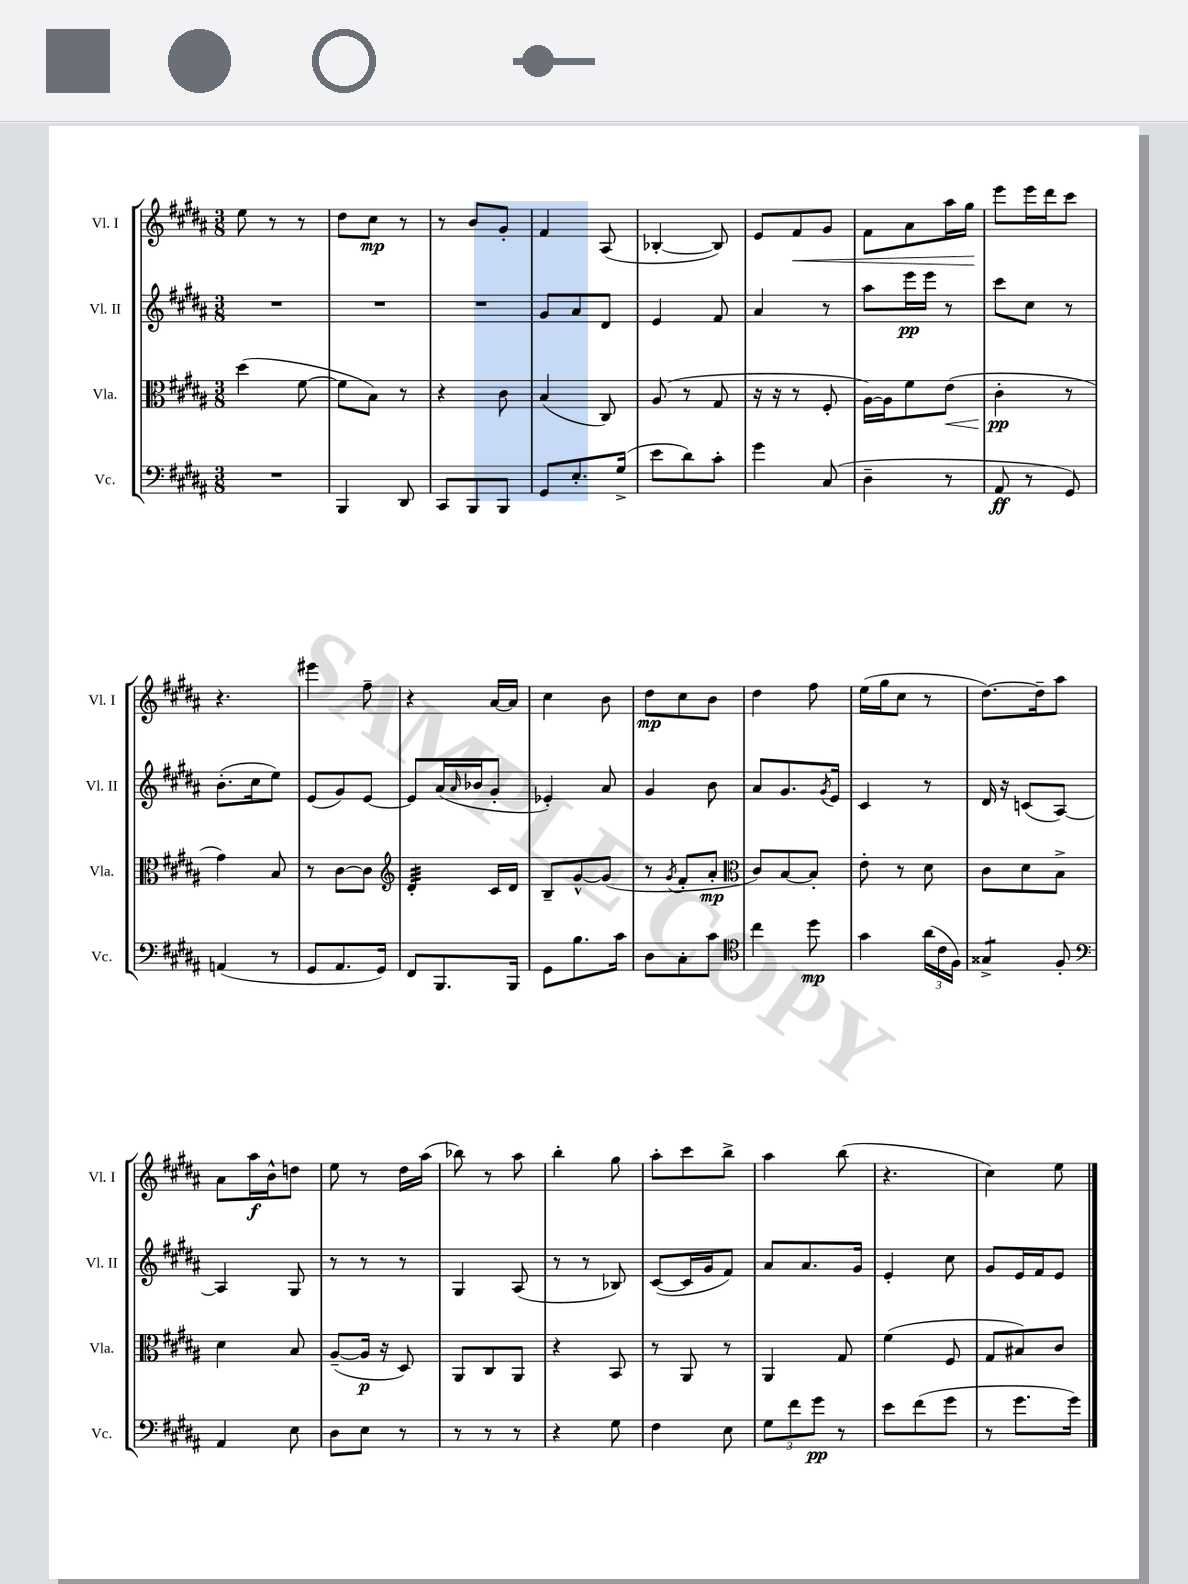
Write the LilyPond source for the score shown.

<<
\new StaffGroup <<
\new Staff = "s0" \with { instrumentName = "Vl. I" shortInstrumentName = "Vl. I" } {
    \clef treble \key b \major \numericTimeSignature \time 3/8
    e''8 r8 r8 |
    dis''8 cis''8\mp r8 |
    r8 b'8 gis'8-. |
    fis'4 ais8( |
    bes4~-. bes8) |
    e'8 fis'8\< gis'8 |
    fis'8 ais'8 ais''16 gis''16\! |
    e'''8 e'''16 dis'''16 cis'''8 |
    r4. |
    eis'''4 fis''8-- |
    r4 ais'16~ ais'16 |
    cis''4 b'8 |
    dis''8\mp cis''8 b'8 |
    dis''4 fis''8 |
    e''16( gis''16 cis''8 r8 |
    dis''8.~) dis''16-- ais''8 |
    ais'8 ais''16\f b'16-^ d''8 |
    e''8 r8 dis''16 ais''16( |
    bes''8) r8 ais''8 |
    b''4-. gis''8 |
    ais''8-. cis'''8 b''8-> |
    ais''4 b''8( |
    r4. |
    cis''4) e''8 \bar "|." |
}
\new Staff = "s1" \with { instrumentName = "Vl. II" shortInstrumentName = "Vl. II" } {
    \clef treble \key b \major \numericTimeSignature \time 3/8
    R4. |
    R4. |
    R4. |
    gis'8 ais'8 dis'8 |
    e'4 fis'8 |
    ais'4 r8 |
    ais''8 e'''16\pp e'''16 r8 |
    cis'''8 cis''8 r8 |
    b'8.-.( cis''16 e''8) |
    e'8( gis'8) e'8~ |
    e'8 ais'16( \grace { ais'16 } bes'16 gis'8-. |
    ees'4-.) ais'8 |
    gis'4 b'8 |
    ais'8 gis'8. \acciaccatura { gis'8 } e'16 |
    cis'4 r8 |
    dis'16 r16 c'8( ais8~) |
    ais4 gis8 |
    r8 r8 r8 |
    gis4 ais8( |
    r8 r8 bes8) |
    cis'8~( cis'16 gis'16 fis'8) |
    ais'8 ais'8. gis'16 |
    e'4-. cis''8 |
    gis'8 e'16 fis'16 e'8 \bar "|." |
}
\new Staff = "s2" \with { instrumentName = "Vla." shortInstrumentName = "Vla." } {
    \clef alto \key b \major \numericTimeSignature \time 3/8
    dis''4( fis'8~ |
    fis'8 b8) r8 |
    r4 cis'8 |
    b4( cis8) |
    ais8( r8 gis8 |
    r16 r16 r8 fis8-. |
    ais16~) ais16 fis'8 e'8\<( |
    cis'4-.\pp\! r8 |
    gis'4) b8 |
    r8 cis'8~ cis'8 |
    \clef treble dis'4:32-. cis'16 dis'16 |
    b8-- gis'8~-^ gis'8( |
    r8 \acciaccatura { gis'8 } fis'8-. ais'8-.\mp |
    \clef alto cis'8) b8~ b8-. |
    e'8-. r8 dis'8 |
    cis'8 dis'8 b8-> |
    dis'4 b8 |
    ais8~--( ais16\p r16 dis8) |
    ais,8 cis8 ais,8 |
    r4 b,8 |
    r8 ais,8 r8 |
    ais,4 gis8 |
    fis'4( fis8 |
    gis8 bis8) cis'8 \bar "|." |
}
\new Staff = "s3" \with { instrumentName = "Vc." shortInstrumentName = "Vc." } {
    \clef bass \key b \major \numericTimeSignature \time 3/8
    R4. |
    b,,4 dis,8 |
    cis,8 b,,8 b,,8 |
    gis,8 e8.-. gis16->( |
    e'8 dis'8) cis'8-. |
    gis'4 cis8( |
    dis4-- r8 |
    ais,8\ff r8 gis,8) |
    a,4( r8 |
    gis,8 ais,8. gis,16) |
    fis,8 b,,8. b,,16 |
    gis,8 b8. cis'16 |
    dis8 cis8-. cis'8 |
    \clef tenor cis''4 dis''8\mp |
    gis'4 \tuplet 3/2 { ais'16( cis'16 fis16) } |
    gisis4:8-> fis8-. |
    \clef bass ais,4 e8 |
    dis8 e8 r8 |
    r8 r8 r8 |
    r4 gis8 |
    fis4 e8 |
    \tuplet 3/2 { gis8 fis'8 gis'8\pp } r8 |
    e'8 fis'8( gis'8 |
    r8 gis'8. gis'16) \bar "|." |
}
>>
>>
\layout { \context { \Score \remove "Bar_number_engraver" } }
